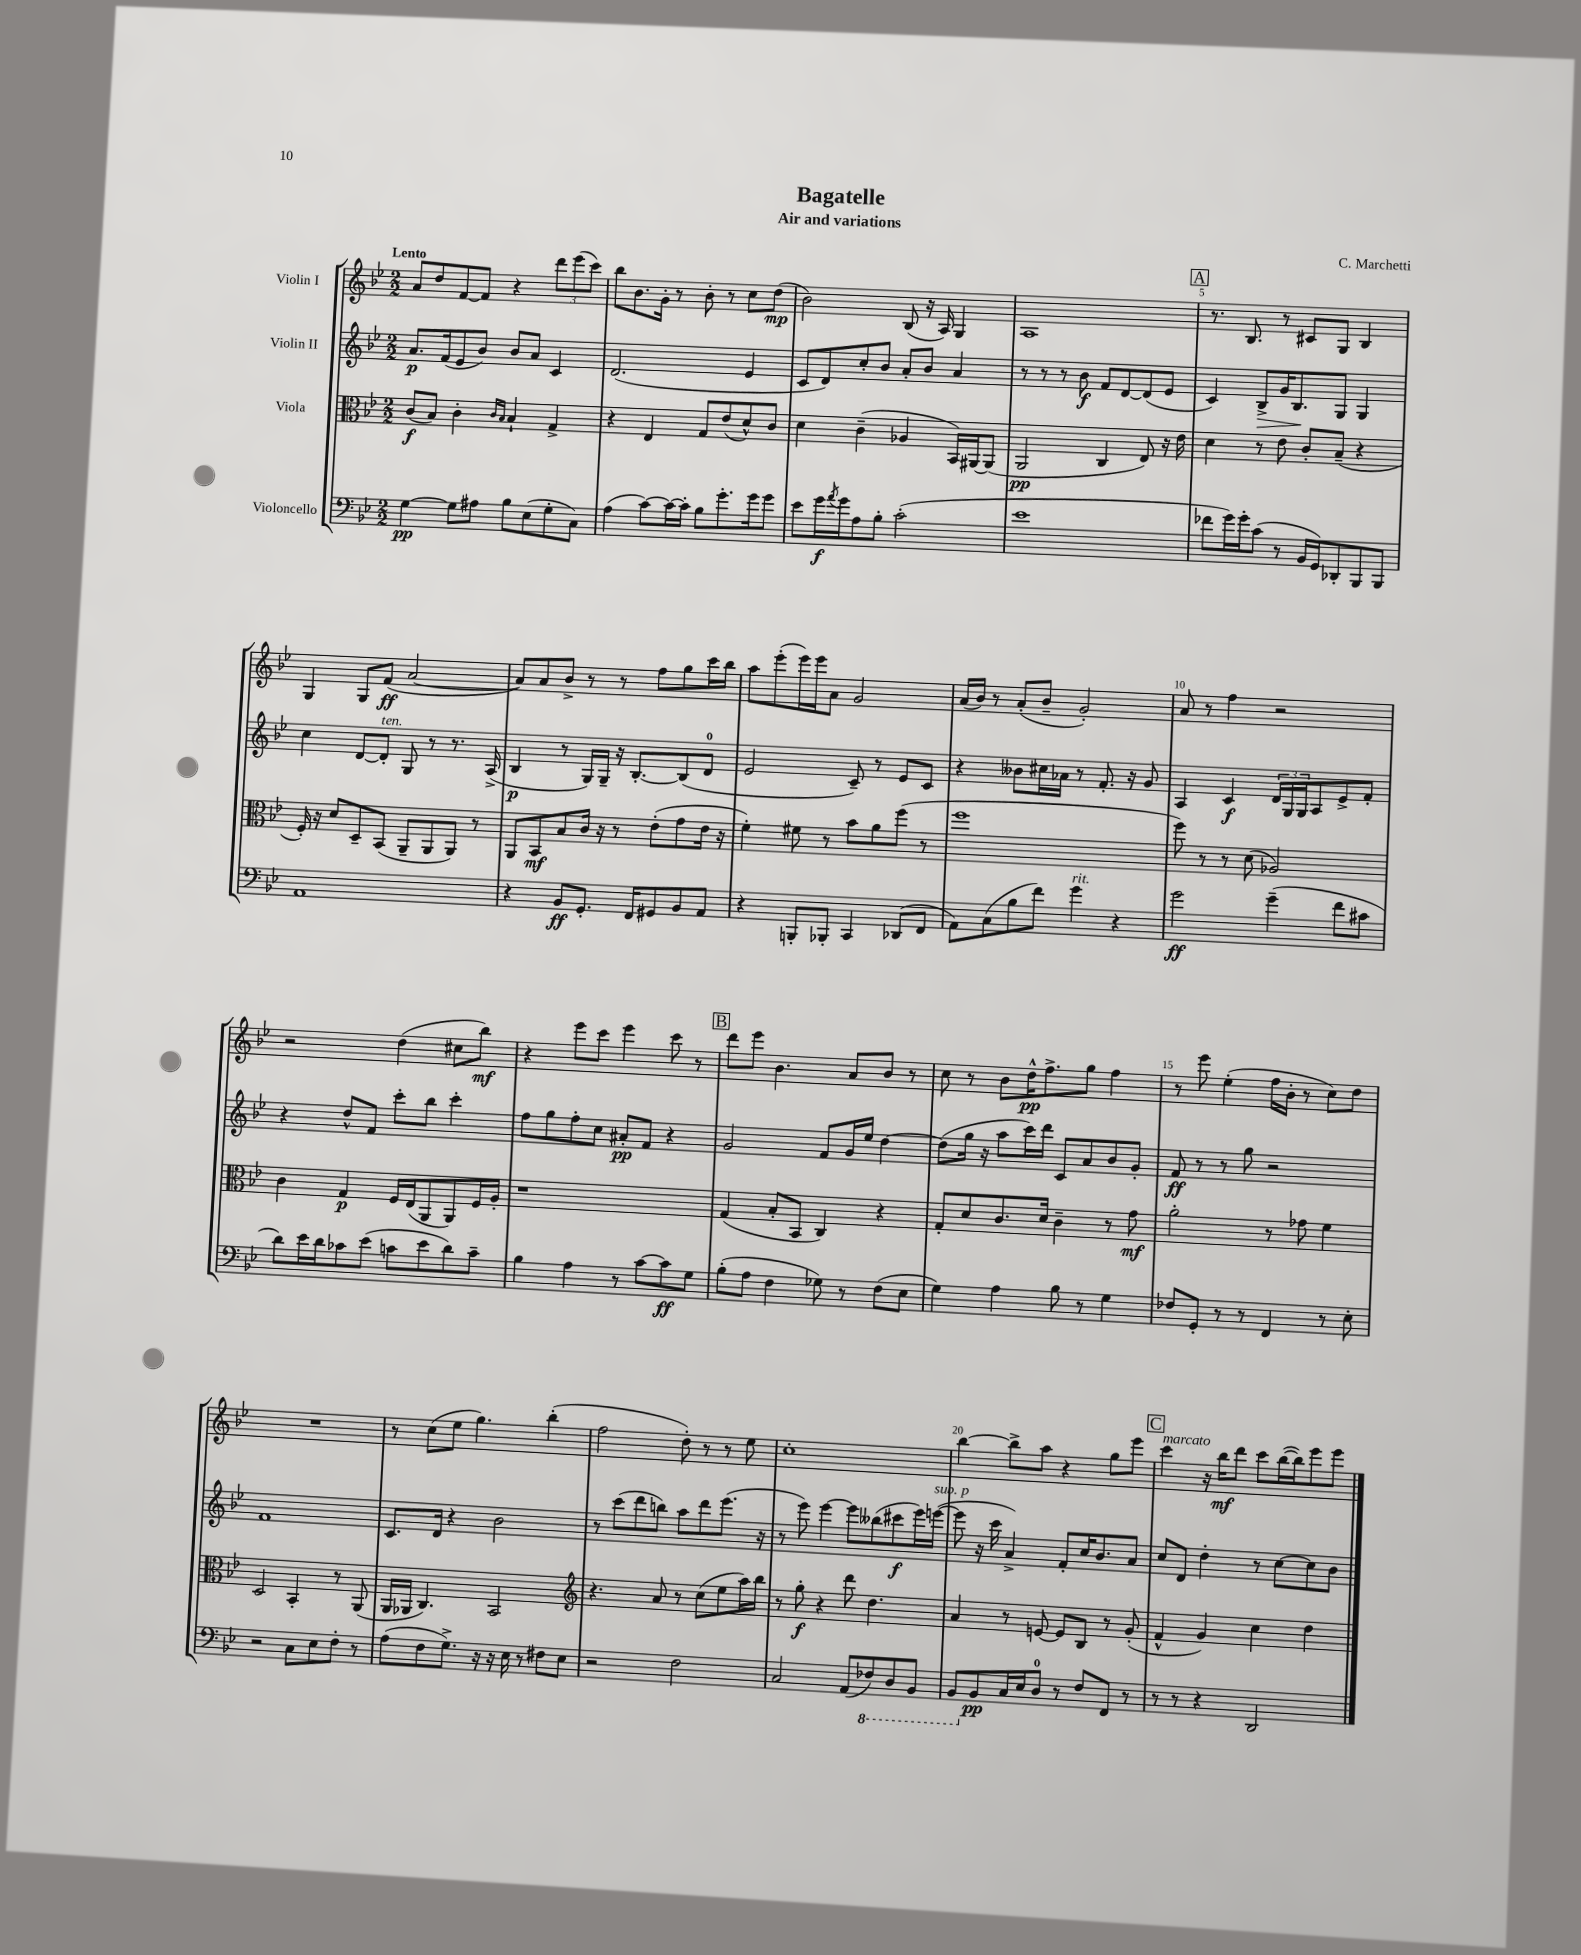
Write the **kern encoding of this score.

**kern	**kern	**kern	**kern
*staff4	*staff3	*staff2	*staff1
*clefF4	*clefC3	*clefG2	*clefG2
*k[b-e-]	*k[b-e-]	*k[b-e-]	*k[b-e-]
*M2/2	*M2/2	*M2/2	*M2/2
[4G	(8c	8.a	8a
.	8B-)	.	8dd
.	.	(16f	.
8G]	4c'	8e-	[8f
8A#	.	8b-)	8f]
.	16qqc	.	.
.	16qqB-	.	.
8B-	4B-`	8b-	4r
(8E-	.	8a	.
8G'	4G^	4c	12ddd
.	.	.	(12eee-
8C)	.	.	.
.	.	.	12ccc)
=	=	=	=
(4A	4r	(2.d	8bb-
.	.	.	8.b-
[8c)	4E-	.	.
.	.	.	16g'
16c_	.	.	8r
16c']	.	.	.
8B-	8G	.	8b-'
8.g'	(8e-	.	8r
.	8d^^)	4e-	8cc
16g	.	.	.
8g	8c	.	(8dd
=	=	=	=
8e-	4d	8c	2b-)
16g	.	8d)	.
8qa	.	.	.
16g	.	.	.
8A	(4c~	8cc'	.
8B-'	.	8b-	.
(2c'	4A-	8a'	(8B-
.	.	8b-	16r
.	.	.	16A)
.	16BB-)	4a	4G
.	[16AA#	.	.
.	(8AA#]	.	.
=	=	=	=
1e-	2AA	8r	1A
.	.	8r	.
.	.	8r	.
.	.	8b-	.
.	4C	8f	.
.	.	[8d	.
.	8E-)	(8d]	.
.	16r	8e-	.
.	16e-	.	.
=	=	=	=
8f-	4d	4c)	8.r
16g)	.	.	.
16g'	.	.	8.B-
(8c	8r	8B-^	.
8r	8e-	16g	8r
.	.	8.B-	.
16BB-	8c'	.	8c#
16GG)	.	.	.
8DD-'	(8B-~	8G	8G
8BBB-	4r	4G	4B-
8BBB-	.	.	.
=	=	=	=
1AA	16F')	4cc	4G
.	16r	.	.
.	8d	.	.
.	8D~	[8d	8G
.	(8BB-	8d']	(8f
.	8AA~	8G	[2a
.	8AA	8r	.
.	8AA)	8.r	.
.	8r	.	.
.	.	(16A^	.
=	=	=	=
4r	8AA	4B-	8a])
.	8BB-	.	8a
8BB-	8B-	8r	8b-^
8.GG'	16c	16G)	8r
.	16r	16G~	.
.	8r	16r	8r
16FF	.	[8.B-'	.
8GG#	(8e-'	.	8ff
8BB-	8g	(8B-]	8gg
8AA	16e-	8d	16ccc
.	16r	.	16bb-
=	=	=	=
4r	4f')	2e-	8aa
.	.	.	(8eee-'
8BBB'	8f#	.	16eee-)
.	.	.	16eee-
8BBB-'	8r	.	8a
4CC	8b-	8c~)	2g
.	8a	8r	.
(8DD-	(8ff	8e-	.
8FF	8r	8c	.
=	=	=	=
8AA)	1ff	4r	(16a
.	.	.	16b-)
(8C	.	.	8r
8B-	.	8b--	(8a'
8f)	.	16cc#	8b-~
.	.	16a-	.
4g	.	8r	2g')
.	.	8.f'	.
4r	.	.	.
.	.	16r	.
.	.	8g	.
=	=	=	=
2g	8ff)	4A	8a
.	8r	.	8r
.	8r	4c	4ff
.	(8d	.	.
(4g~	2A-)	24d	2r
.	.	24G	.
.	.	24G	.
.	.	8A	.
8f	.	8e-^	.
8c#	.	8f'	.
=	=	=	=
8d)	4c	4r	2r
16e-	.	.	.
16d	.	.	.
8c-	4G	8dd^^	.
(8e-	.	8f	.
8c	16F	8ccc'	(4dd
.	(16E-	.	.
8e-	8AA	8bb-	.
8d)	8AA)	4ccc'	8cc#
8c~	16F	.	8bb-)
.	16A'	.	.
=	=	=	=
4B-	1r	8ff	4r
.	.	8gg	.
4A	.	8ff'	8eee-
.	.	8cc	8ccc
8r	.	8a#'	4eee-
[8c	.	8f	.
8c]	.	4r	8ccc
8G	.	.	8r
=	=	=	=
(8B-'	(4G	2g	8ddd
8A	.	.	8eee-
4F	8B-'	.	4.b-
.	8BB-	.	.
8G-)	4C)	8f	.
8r	.	16g	8a
.	.	16ee-	.
(8F	4r	[4dd	8b-
8E-	.	.	8r
=	=	=	=
4G)	8G'	(8dd]	8cc
.	8d	16gg	8r
.	.	16r	.
4A	8.c	8aa	8b-
.	.	16ccc)	16dd^^
.	16d	16ddd	8.ff^
8B-	4c~	8c	.
8r	.	8a	8gg
4G	8r	8b-	4ff
.	8g	8g'	.
=	=	=	=
8F-	2a'	8f	8r
8GG'	.	8r	8eee-
8r	.	8r	(4ee-'
8r	.	8gg	.
4FF	8r	2r	16ff
.	.	.	16b-'
.	8g-	.	8r
8r	4f	.	8cc)
8E-'	.	.	8dd
=	=	=	=
2r	2D	1f	1r
8C	4BB-'	.	.
8E-	.	.	.
8F'	8r	.	.
8r	(8AA	.	.
=	=	=	=
(8A	16AA	8.c	8r
.	16AA-	.	.
8F	4.C)	.	(8cc
.	.	16d	.
8.G^)	.	4r	8ee-
.	.	.	4.gg)
16r	.	.	.
16r	2BB-	2b-	.
16E-	.	.	.
8r	.	.	.
8F#	.	.	(4bb-'
8E-	.	.	.
=	=	=	=
*	*clefG2	*	*
2r	4.r	8r	2ff
.	.	(8ccc	.
.	.	8ddd	.
.	8a	8bb)	.
2F	8r	8aa	8dd')
.	(8cc	8ddd	8r
.	8ee-	(8.eee-	8r
.	16aa)	.	8ee-
.	16bb-	16r	.
=	=	=	=
2C	8r	8r	1cc'
.	8gg'	8eee-)	.
.	4r	[4eee-	.
(8AA	8ddd	8eee-]	.
8FF-)	4.dd	(8bb--	.
8DD	.	8ccc#	.
8BBB-	.	16eee-)	.
.	.	([16eee	.
=	=	=	=
8BBB-	4a	8eee]	[4bb-
8BB-	.	16r	.
.	.	16ccc	.
16C	8r	4a^)	8bb-^]
16E-	.	.	.
8D	[8e	.	8aa
8r	8e]	8f'	4r
8F	8B-	16cc	.
.	.	8.b-	.
8FF	8r	.	8gg
8r	(8g'	8a	8eee-
=	=	=	=
8r	4f^^	8cc	4ccc
8r	.	8d	.
4r	4g)	4dd'	16r
.	.	.	16bb-
.	.	.	8ddd
2DD	4cc	8r	8ccc
.	.	[8cc	([16bb-
.	.	.	16bb-])
.	4dd	8cc]	8eee-
.	.	8b-	8eee-
==	==	==	==
*-	*-	*-	*-
